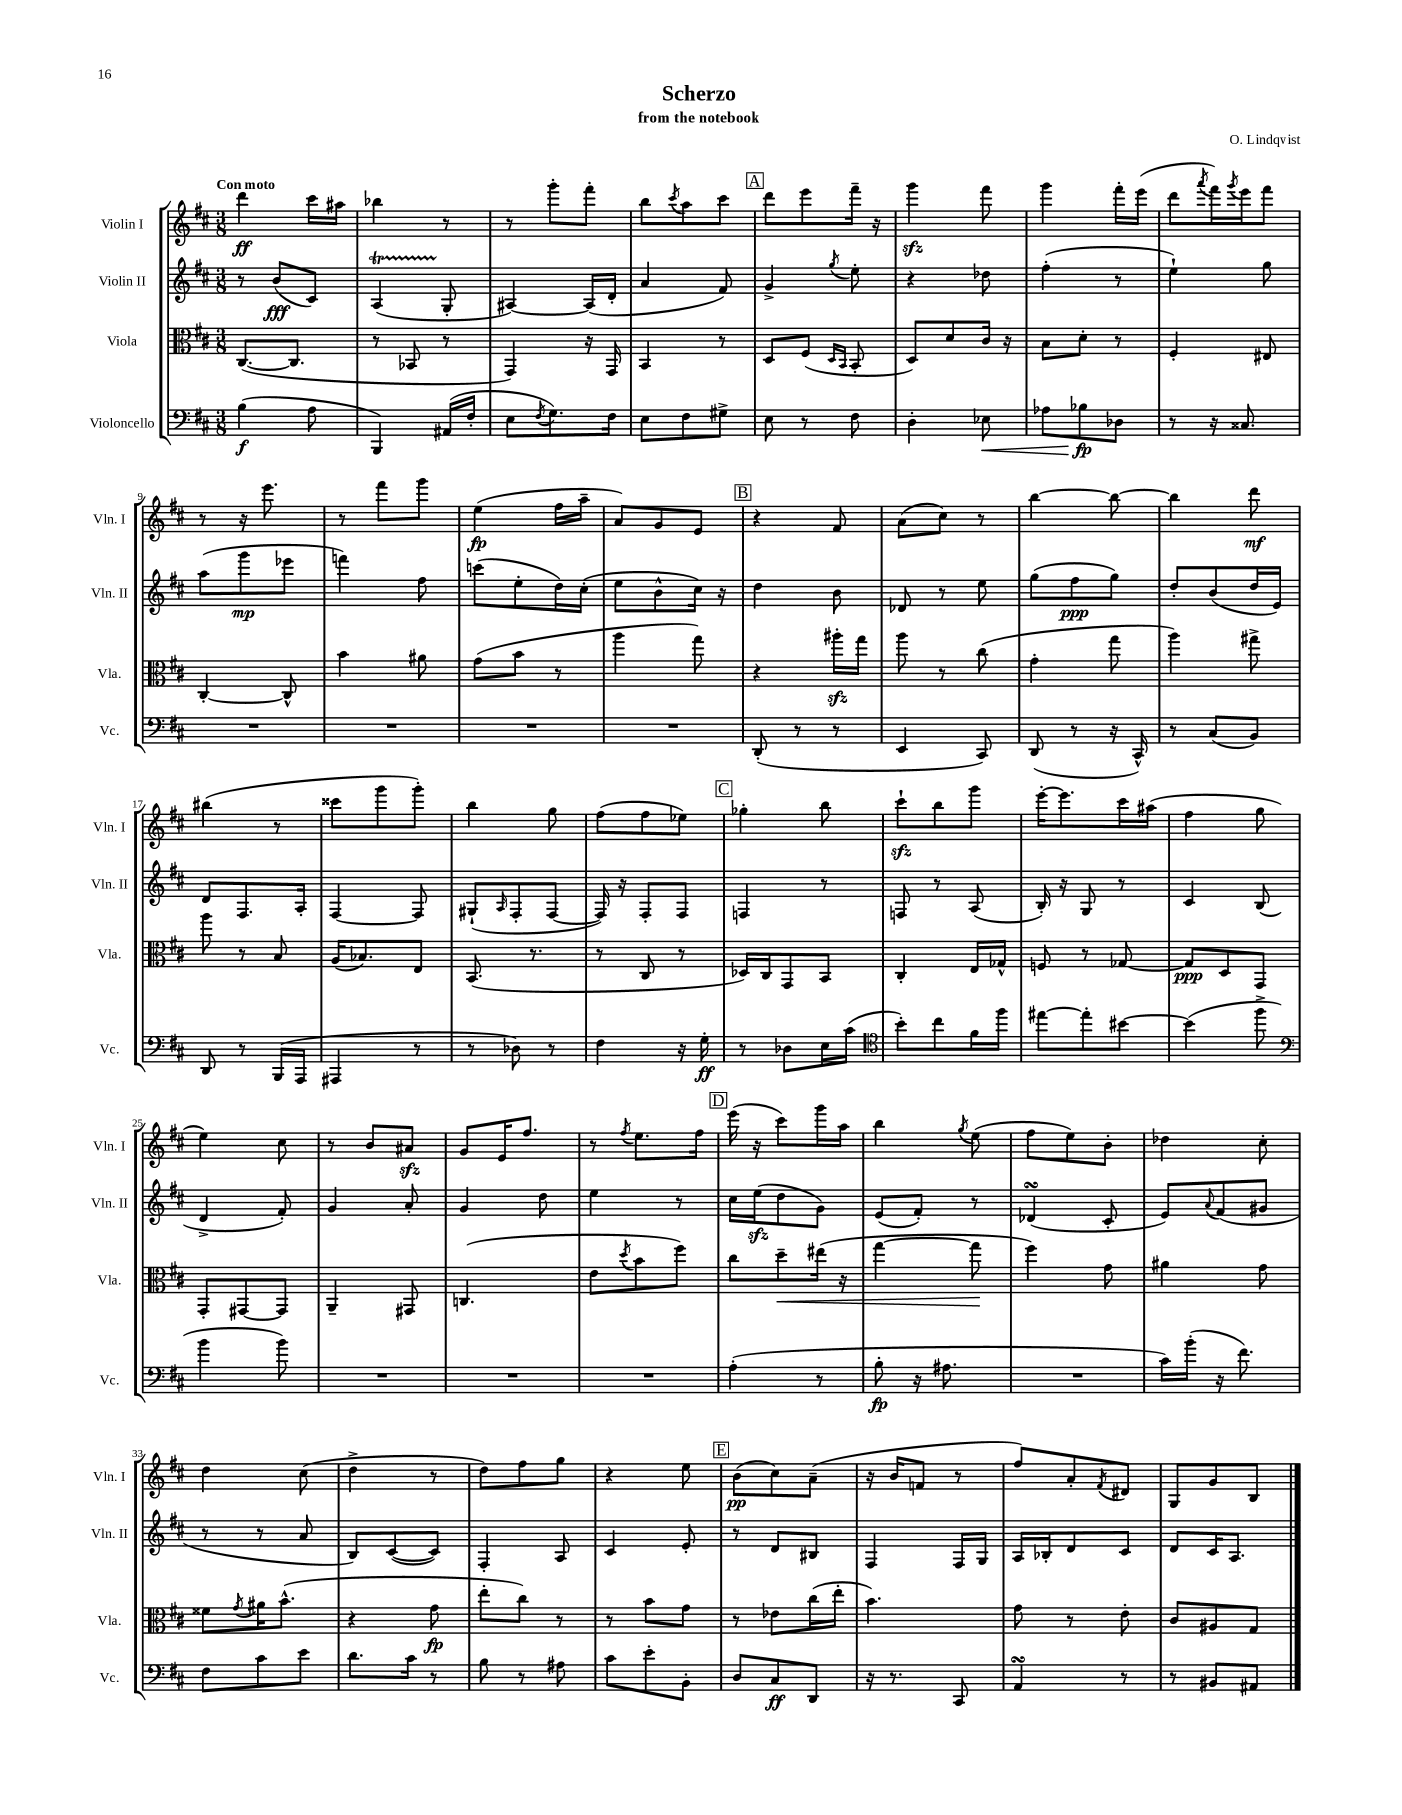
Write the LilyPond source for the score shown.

\header { title = "Scherzo" composer = "O. Lindqvist" subtitle = "from the notebook" }
<<
\new StaffGroup <<
\new Staff = "s0" \with { instrumentName = "Violin I" shortInstrumentName = "Vln. I" } {
    \clef treble \key d \major \numericTimeSignature \time 3/8 \tempo "Con moto"
    d'''4\ff cis'''16 ais''16 |
    bes''4 r8 |
    r8 g'''8-. fis'''8-. |
    b''8 \acciaccatura { cis'''8 } a''8 cis'''8 |
    \mark \markup { \box "A" } d'''8 e'''8 fis'''16-- r16 |
    g'''4\sfz fis'''8 |
    g'''4 fis'''16-. e'''16( |
    d'''8 \acciaccatura { a'''8 } fis'''16) \acciaccatura { g'''8 } e'''16 fis'''8 |
    r8 r16 e'''8. |
    r8 fis'''8 g'''8 |
    e''4\fp( fis''16 a''16-- |
    a'8) g'8 e'8 |
    \mark \markup { \box "B" } r4 fis'8 |
    a'8( cis''8) r8 |
    b''4~ b''8~ |
    b''4 d'''8\mf |
    bis''4( r8 |
    cisis'''8 g'''8 g'''8-.) |
    b''4 g''8 |
    fis''8( fis''8 ees''8) |
    \mark \markup { \box "C" } ges''4-. b''8 |
    cis'''8-!\sfz b''8 g'''8 |
    e'''16~-. e'''8. cis'''16 ais''16( |
    fis''4 g''8 |
    e''4) cis''8 |
    r8 b'8 ais'8\sfz |
    g'8 e'16 fis''8. |
    r8 \acciaccatura { fis''8 } e''8. fis''16 |
    \mark \markup { \box "D" } e'''16( r16 cis'''8) g'''16 a''16 |
    b''4 \acciaccatura { g''8 } e''8( |
    fis''8 e''8) b'8-. |
    des''4 cis''8-. |
    d''4 cis''8( |
    d''4-> r8 |
    d''8) fis''8 g''8 |
    r4 e''8 |
    \mark \markup { \box "E" } b'8\pp( cis''8) a'8--( |
    r16 b'16 f'8 r8 |
    fis''8) a'8-. \acciaccatura { fis'8 } dis'8 |
    g8 g'8 b8 \bar "|." |
}
\new Staff = "s1" \with { instrumentName = "Violin II" shortInstrumentName = "Vln. II" } {
    \clef treble \key d \major \numericTimeSignature \time 3/8
    r8 b'8\fff( cis'8) |
    a4\startTrillSpan( g8-.\stopTrillSpan |
    ais4~) ais16( d'16-. |
    a'4 fis'8) |
    \mark \markup { \box "A" } g'4-> \acciaccatura { g''8 } e''8-. |
    r4 des''8 |
    fis''4-.( r8 |
    e''4-!) g''8 |
    a''8( g'''8\mp ees'''8 |
    f'''4) fis''8 |
    c'''8( e''8-. d''16) cis''16-.( |
    e''8 b'8-^ cis''16) r16 |
    \mark \markup { \box "B" } d''4 b'8 |
    des'8 r8 e''8 |
    g''8( fis''8\ppp g''8) |
    d''8-. b'8( d''16 e'16) |
    d'8 fis8. a16-. |
    fis4~ fis8 |
    gis8-!( \grace { a16 } fis8-. fis8~ |
    fis16) r16 fis8-. fis8 |
    \mark \markup { \box "C" } f4 r8 |
    f8 r8 a8( |
    b16-.) r16 g8 r8 |
    cis'4 b8( |
    d'4-> fis'8-.) |
    g'4 a'8-. |
    g'4 d''8 |
    e''4 r8 |
    \mark \markup { \box "D" } cis''16 e''16\sfz( d''8 g'8) |
    e'8( fis'8-.) r8 |
    des'4\turn( cis'8-. |
    e'8) \appoggiatura { a'8 } fis'8( gis'8 |
    r8 r8 a'8 |
    b8) cis'8~( cis'8) |
    fis4-. a8 |
    cis'4 e'8-. |
    \mark \markup { \box "E" } r8 d'8 bis8 |
    fis4 fis16 g16 |
    a16 bes16-. d'8 cis'8 |
    d'8 cis'16 a8. \bar "|." |
}
\new Staff = "s2" \with { instrumentName = "Viola" shortInstrumentName = "Vla." } {
    \clef alto \key d \major \numericTimeSignature \time 3/8
    cis8.~( cis8. |
    r8 bes,8 r8 |
    g,4) r16 g,16 |
    b,4 r8 |
    \mark \markup { \box "A" } d8 fis8( \grace { d16 b,16 } b,8-. |
    d8) d'8 cis'16 r16 |
    b8 d'8-. r8 |
    fis4-. eis8 |
    cis4~-. cis8-^ |
    b'4 ais'8 |
    g'8( b'8 r8 |
    a''4 g''8) |
    \mark \markup { \box "B" } r4 ais''16-.\sfz g''16 |
    a''8 r8 cis''8( |
    g'4-. g''8 |
    a''4) gis''8-> |
    a''8 r8 b8 |
    a16( bes8.) e8 |
    b,8.( r8. |
    r8 cis8 r8 |
    \mark \markup { \box "C" } des16) cis16 g,8 b,8 |
    cis4-. e16 ges16-^ |
    f8 r8 ges8~ |
    ges8\ppp d8 g,8 |
    g,8-. gis,8~ gis,8 |
    a,4-- gis,8 |
    c4.( |
    e'8 \acciaccatura { d''8 } b'8 fis''8) |
    \mark \markup { \box "D" } cis''8 d''8--\< eis''16( r16 |
    g''4~ g''8\! |
    fis''4) g'8 |
    ais'4 g'8 |
    fisis'8 \acciaccatura { g'8 } ais'16 b'8.-^( |
    r4 g'8\fp |
    e''8-. cis''8) r8 |
    r8 b'8 g'8 |
    \mark \markup { \box "E" } r8 ees'8 cis''16( e''16-. |
    b'4.) |
    g'8 r8 e'8-. |
    cis'8 ais8 g8 \bar "|." |
}
\new Staff = "s3" \with { instrumentName = "Violoncello" shortInstrumentName = "Vc." } {
    \clef bass \key d \major \numericTimeSignature \time 3/8
    b4\f( a8 |
    b,,4) ais,16( fis16-. |
    e8 \acciaccatura { fis8 } g8.) fis16 |
    e8 fis8 gis8-> |
    \mark \markup { \box "A" } e8 r8 fis8 |
    d4-. ees8\< |
    aes8 bes8\fp\! des8 |
    r8 r16 cisis8. |
    R4. |
    R4. |
    R4. |
    R4. |
    \mark \markup { \box "B" } d,8-.( r8 r8 |
    e,4 cis,8) |
    d,8( r8 r16 cis,16-^) |
    r8 cis8( b,8) |
    d,8 r8 b,,16( a,,16 |
    ais,,4 r8 |
    r8 des8) r8 |
    fis4 r16 g16-.\ff |
    \mark \markup { \box "C" } r8 des8 e16 cis'16( |
    \clef tenor b'8-.) cis''8 fis'16 fis''16 |
    eis''8~ eis''8-. bis'8~ |
    bis'4( fis''8-> |
    \clef bass b'4 b'8) |
    R4. |
    R4. |
    R4. |
    \mark \markup { \box "D" } a4-.( r8 |
    b8-.\fp r16 ais8. |
    R4. |
    cis'16) b'16-.( r16 fis'8.) |
    fis8 cis'8 e'8 |
    d'8. cis'16 r8 |
    b8 r8 ais8 |
    cis'8 e'8-. b,8-. |
    \mark \markup { \box "E" } d8 cis8\ff d,8 |
    r16 r8. cis,8 |
    a,4\turn r8 |
    r8 bis,8 ais,8 \bar "|." |
}
>>
>>
